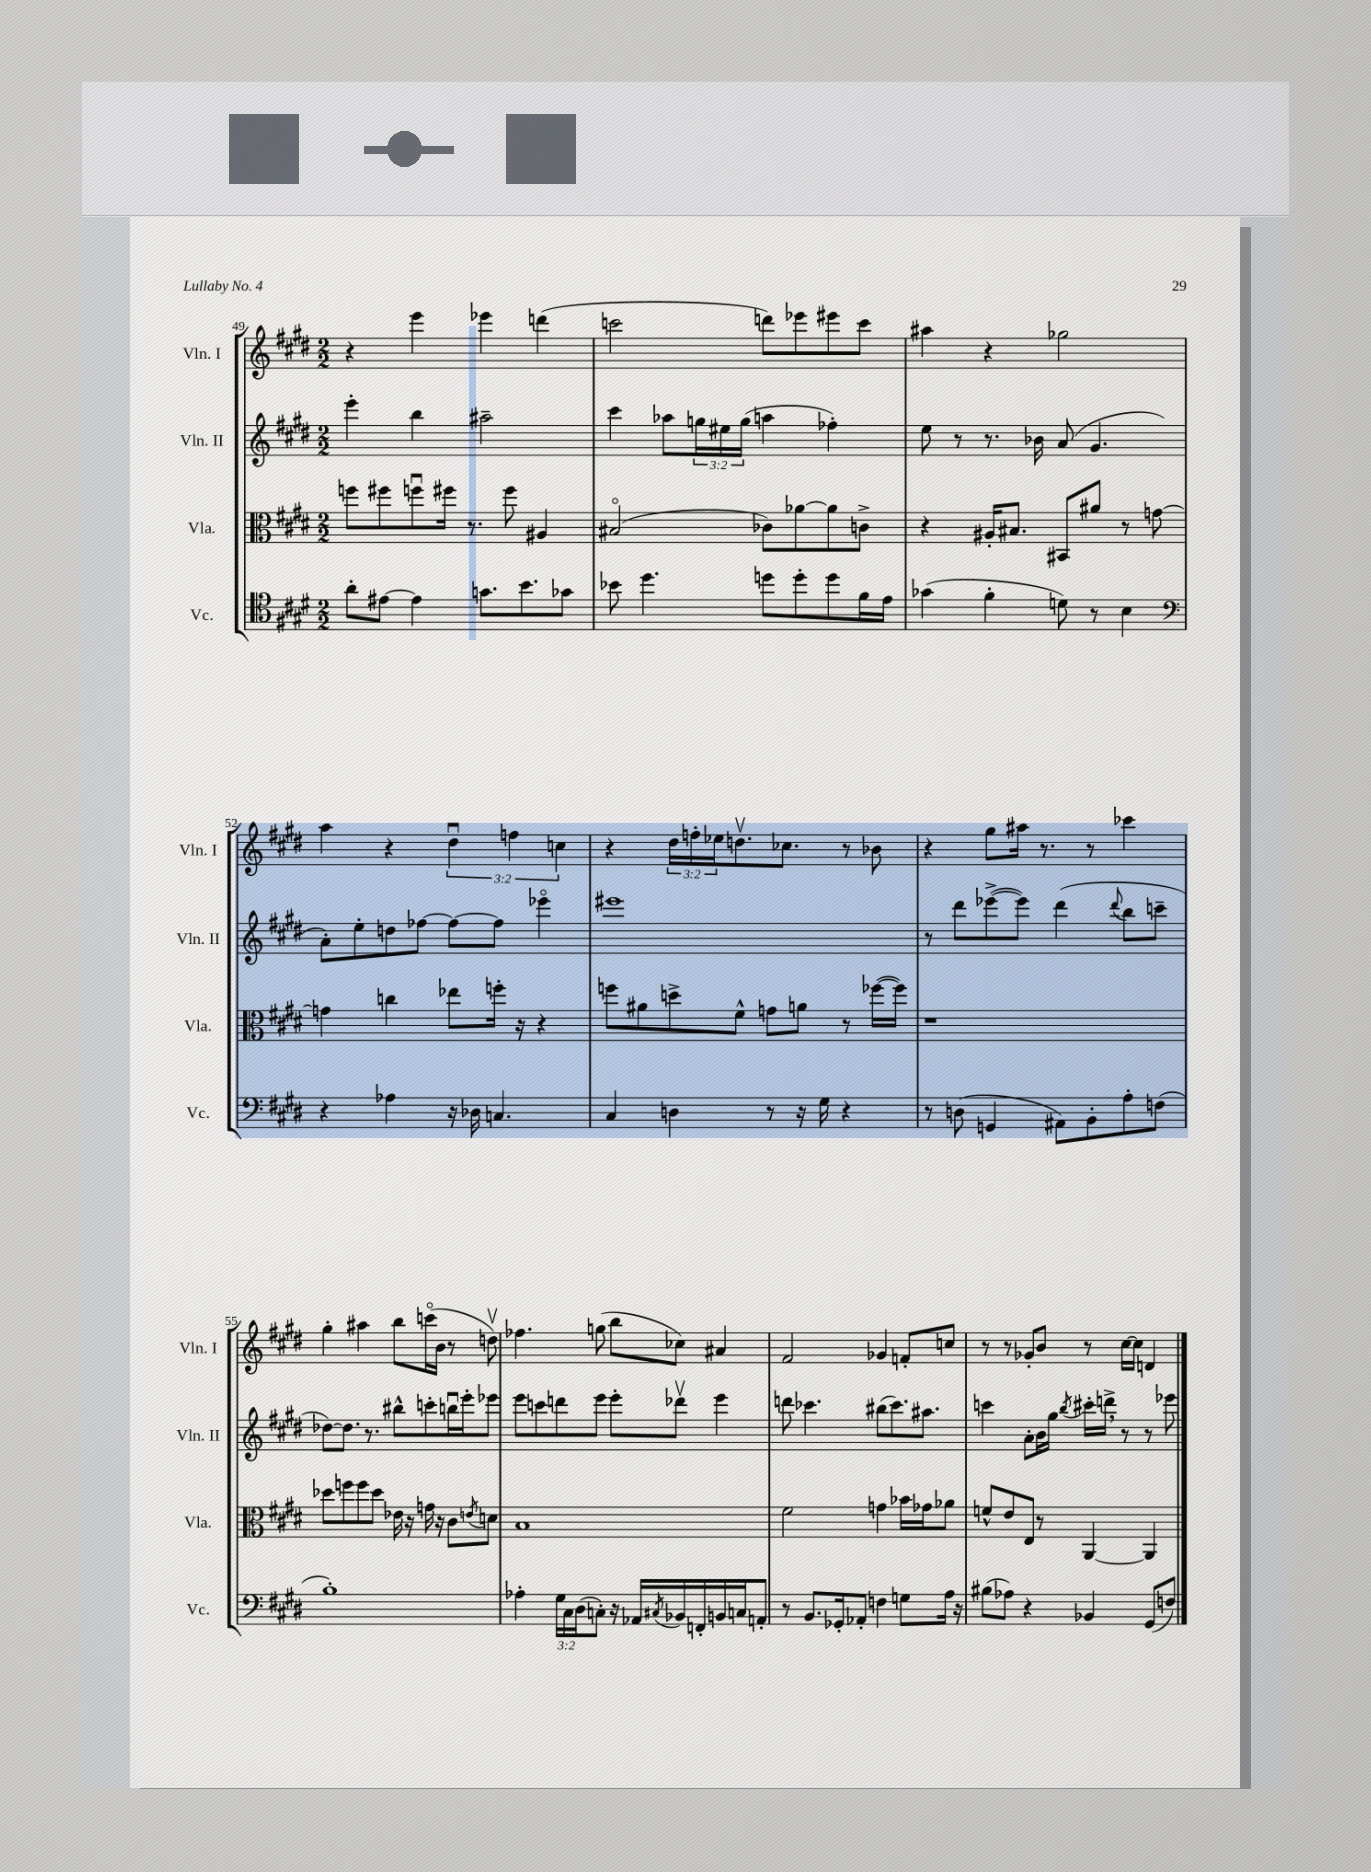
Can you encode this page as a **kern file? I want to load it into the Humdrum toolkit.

**kern	**kern	**kern	**kern
*staff4	*staff3	*staff2	*staff1
*clefC4	*clefC3	*clefG2	*clefG2
*k[f#c#g#d#]	*k[f#c#g#d#]	*k[f#c#g#d#]	*k[f#c#g#d#]
*M2/2	*M2/2	*M2/2	*M2/2
8a'\L	8ff\L	4eee'\	4r
[8e#\J	8ff#\	.	.
4e#\]	8ffu\	4bb\	4eee\
.	16ff#\Jk	.	.
.	8.r	.	.
8.g\L	.	2aa#~\	4eee-\
.	8ff#\	.	.
8.b\	.	.	.
.	4A#/	.	(4ddd\
8g-\J	.	.	.
=	=	=	=
8b-\	(2B#o/	4ccc#\	2ccc\
4.dd#\	.	.	.
.	.	8aa-\L	.
.	.	24gg\L	.
.	.	24ee#\	.
.	.	(24gg\JJ	.
8dd\L	8c-\L)	4aa\	8ddd\L)
8dd'\	[8a-\	.	8eee-\
8dd\	8a-\]	4ff-'\)	8eee#\
16f#\L	8c^\J	.	8ccc\J
16e\JJ	.	.	.
=	=	=	=
(4g-\	4r	8ee\	4aa#\
.	.	8r	.
4f#'\	16A#'/LK	8.r	4r
.	8.B#/J	.	.
.	.	16b-\	.
8d\)	8BB#/L	(8a/	2gg-\
8r	8a#/J	4.g#/	.
4B\	8r	.	.
.	[8g\	.	.
=	=	=	=
*clefF4	*	*	*
4r	4g\]	8a'\L)	4aa\
.	.	8ee'\	.
4A-\	4cc\	8dd\	4r
.	.	[8ff-\J	.
16r	8ee-\L	8ff-\_L	6dd#u\
16D-\	.	.	.
4.C/	16ff'\Jk	8ff-\]J	.
.	.	.	6ff\
.	16r	.	.
.	4r	4eee-o\	.
.	.	.	6cc\
=	=	=	=
4C#/	8ff\L	1eee#	4r
.	8a#\	.	.
4D\	8dd^\	.	24dd#\LL
.	.	.	24ff'\
.	.	.	24ee-\J
.	8f#^^\J	.	8.ddv\
8r	8g\L	.	.
.	.	.	8.cc-\J
16r	8a\J	.	.
16G#\	.	.	.
4r	8r	.	8r
.	([16ff-\LL	.	8b-\
.	16ff-\]JJ)	.	.
=	=	=	=
8r	1r	8r	4r
(8D\	.	8ddd#\L	.
4GG/	.	([8eee-^\	8gg#\L
.	.	8eee-\]J)	16aa#\Jk
.	.	.	8.r
8AA#\L)	.	(4ddd#\	.
8BB'\	.	.	8r
.	.	8qqddd#/	.
8A'\	.	8bb\L	4ccc-\
(8F\J	.	8ccc~\J	.
=	=	=	=
1B')	8dd-\L	[8dd-\L)	4gg#'\
.	8ff\	8.dd-\]J	.
.	8ff\	.	4aa#\
.	.	8.r	.
.	8dd-\J	.	.
.	16e-\	8bb#^^\L	8bb\L
.	16r	.	.
.	16g\	8ccc'\	(16ccco\L
.	16r	.	16b\JJ
.	8c#\L	16bbu\L	8r
.	.	16eee'\J	.
.	8qe/	.	.
.	8d\J	8eee-\J	8ddv\)
=	=	=	=
4A-'\	1B	8eee\L	4.ff-\
.	.	8ccc\	.
24G#\LL	.	8ddd\	.
24C#\	.	.	.
(24D#\J	.	.	.
8C'\J)	.	8eee\J	(8gg\
16r	.	8eee'\L	8bb\L
16AA-/LL	.	.	.
8qC#/	.	.	.
16BB-/	.	8ddd-v\J	8cc-\J)
16FF'/	.	.	.
16BB/	.	4eee\	4a#/
16C/J	.	.	.
8AA'/J	.	.	.
=	=	=	=
8r	2f#\	8ddd\	2f#/
8.BB/L	.	4.ccc-\	.
16GG-'/k	.	.	.
8AA-'/J	.	.	.
4F\	4g\	(8bb#\L	4g-/
.	.	8.ccc-\)	.
8G\L	16b-\LL	.	8f'/L
.	16g-\J	8.aa#\J	.
16A\Jk	8a-\J	.	8cc/J
16r	.	.	.
=	=	=	=
(8B#\L	8f^^/L	4ccc\	8r
8A-\J)	8e/	.	8r
4r	8E/J	8a'\L	8g-'/L
.	8r	16b\L	8b/J
.	.	16gg#\JJ	.
.	.	8qbb/	.
4BB-/	[4AA/	16ccc#'\LL	8r
.	.	16ddd^\JJ	.
.	.	8r	[16cc#\LL
.	.	.	16cc#\]JJ
(8GG#/L	4AA/]	8r	4d/
8F/J)	.	8eee-\	.
==	==	==	==
*-	*-	*-	*-
